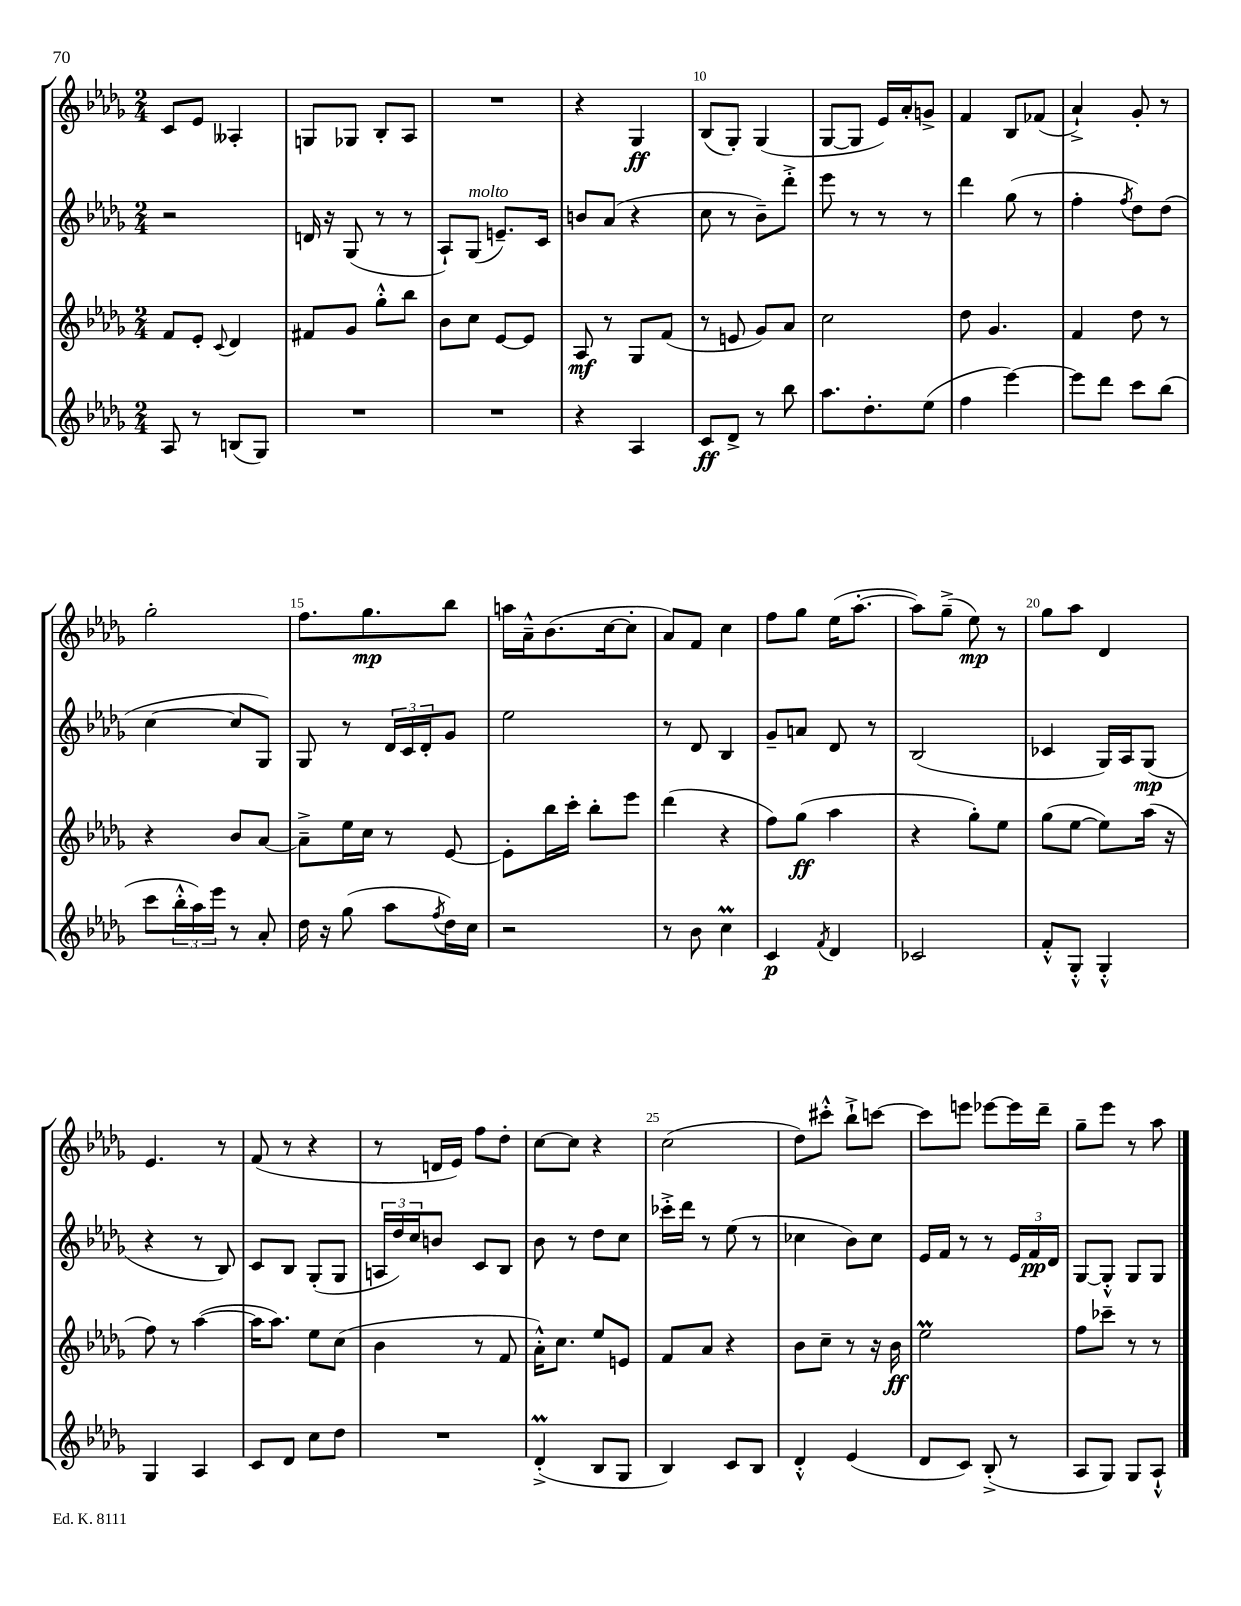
<<
\new StaffGroup <<
\new Staff = "s0" {
    \clef treble \key des \major \numericTimeSignature \time 2/4
    c'8 ees'8 aeses4-. |
    g8 ges8 bes8-. aes8 |
    R2 |
    r4 ges4\ff |
    bes8( ges8-.) ges4( |
    ges8~ ges8 ees'16) aes'16-. g'8-> |
    f'4 bes8 fes'8( |
    aes'4-!->) ges'8-. r8 |
    ges''2-. |
    f''8. ges''8.\mp bes''8 |
    a''16 aes'16---^ bes'8.( c''16~ c''8-. |
    aes'8) f'8 c''4 |
    f''8 ges''8 ees''16( aes''8.~-. |
    aes''8) ges''8--->( ees''8\mp) r8 |
    ges''8 aes''8 des'4 |
    ees'4. r8 |
    f'8( r8 r4 |
    r8 d'16 ees'16) f''8 des''8-. |
    c''8~ c''8 r4 |
    c''2( |
    des''8) cis'''8-.-^ bes''8-!-> c'''8~ |
    c'''8 e'''8 ees'''8~ ees'''16 des'''16-- |
    ges''8-- ees'''8 r8 aes''8 \bar "|." |
}
\new Staff = "s1" {
    \clef treble \key des \major \numericTimeSignature \time 2/4
    r2 |
    d'16 r16 ges8( r8 r8 |
    aes8-!) ges8^\markup { \italic "molto" }( e'8.--) c'16 |
    b'8 aes'8( r4 |
    c''8 r8 bes'8--) des'''8-.-> |
    ees'''8 r8 r8 r8 |
    des'''4 ges''8( r8 |
    f''4-. \acciaccatura { f''8 } des''8) des''8( |
    c''4~ c''8 ges8) |
    ges8 r8 \tuplet 3/2 { des'16 c'16 des'16-. } ges'8 |
    ees''2 |
    r8 des'8 bes4 |
    ges'8-- a'8 des'8 r8 |
    bes2( |
    ces'4 ges16) aes16 ges8\mp( |
    r4 r8 bes8) |
    c'8 bes8 ges8-.( ges8 |
    \tuplet 3/2 { a16 des''16) c''16 } b'8 c'8 bes8 |
    bes'8 r8 des''8 c''8 |
    ces'''16-.-> des'''16 r8 ees''8( r8 |
    ces''4 bes'8) ces''8 |
    ees'16 f'16 r8 r8 \tuplet 3/2 { ees'16 f'16\pp des'16 } |
    ges8~ ges8-.-^ ges8 ges8 \bar "|." |
}
\new Staff = "s2" {
    \clef treble \key des \major \numericTimeSignature \time 2/4
    f'8 ees'8-. \appoggiatura { c'8 } des'4 |
    fis'8 ges'8 ges''8-.-^ bes''8 |
    bes'8 c''8 ees'8~ ees'8 |
    aes8\mf r8 ges8 f'8( |
    r8 e'8 ges'8) aes'8 |
    c''2 |
    des''8 ges'4. |
    f'4 des''8 r8 |
    r4 bes'8 aes'8~ |
    aes'8---> ees''16 c''16 r8 ees'8~ |
    ees'8-. bes''16 c'''16-. bes''8-. ees'''8 |
    des'''4( r4 |
    f''8) ges''8\ff( aes''4 |
    r4 ges''8-.) ees''8 |
    ges''8( ees''8~ ees''8) aes''16( r16 |
    f''8) r8 aes''4~( |
    aes''16 aes''8.) ees''8 c''8( |
    bes'4 r8 f'8 |
    aes'16-.-^) c''8. ees''8 e'8 |
    f'8 aes'8 r4 |
    bes'8 c''8-- r8 r16 bes'16\ff |
    ees''2\prall |
    f''8 ces'''8-- r8 r8 \bar "|." |
}
\new Staff = "s3" {
    \clef treble \key des \major \numericTimeSignature \time 2/4
    aes8 r8 b8( ges8) |
    R2 |
    R2 |
    r4 aes4 |
    c'8\ff des'8-> r8 bes''8 |
    aes''8. des''8.-. ees''8( |
    f''4 ees'''4~) |
    ees'''8 des'''8 c'''8 bes''8( |
    c'''8 \tuplet 3/2 { bes''16-.-^ aes''16) ees'''16 } r8 aes'8-. |
    des''16 r16 ges''8( aes''8 \acciaccatura { f''8 } des''16) c''16 |
    r2 |
    r8 bes'8 c''4\prall |
    c'4\p \acciaccatura { f'8 } des'4 |
    ces'2 |
    f'8-.-^ ges8-.-^ ges4-.-^ |
    ges4 aes4 |
    c'8 des'8 c''8 des''8 |
    R2 |
    des'4-.->\prall( bes8 ges8 |
    bes4) c'8 bes8 |
    des'4-.-^ ees'4( |
    des'8 c'8) bes8-.->( r8 |
    aes8 ges8) ges8 aes8-!-^ \bar "|." |
}
>>
>>
\layout { \context { \Score currentBarNumber = #6 \override BarNumber.break-visibility = ##(#f #t #t) barNumberVisibility = #(every-nth-bar-number-visible 5) } }
